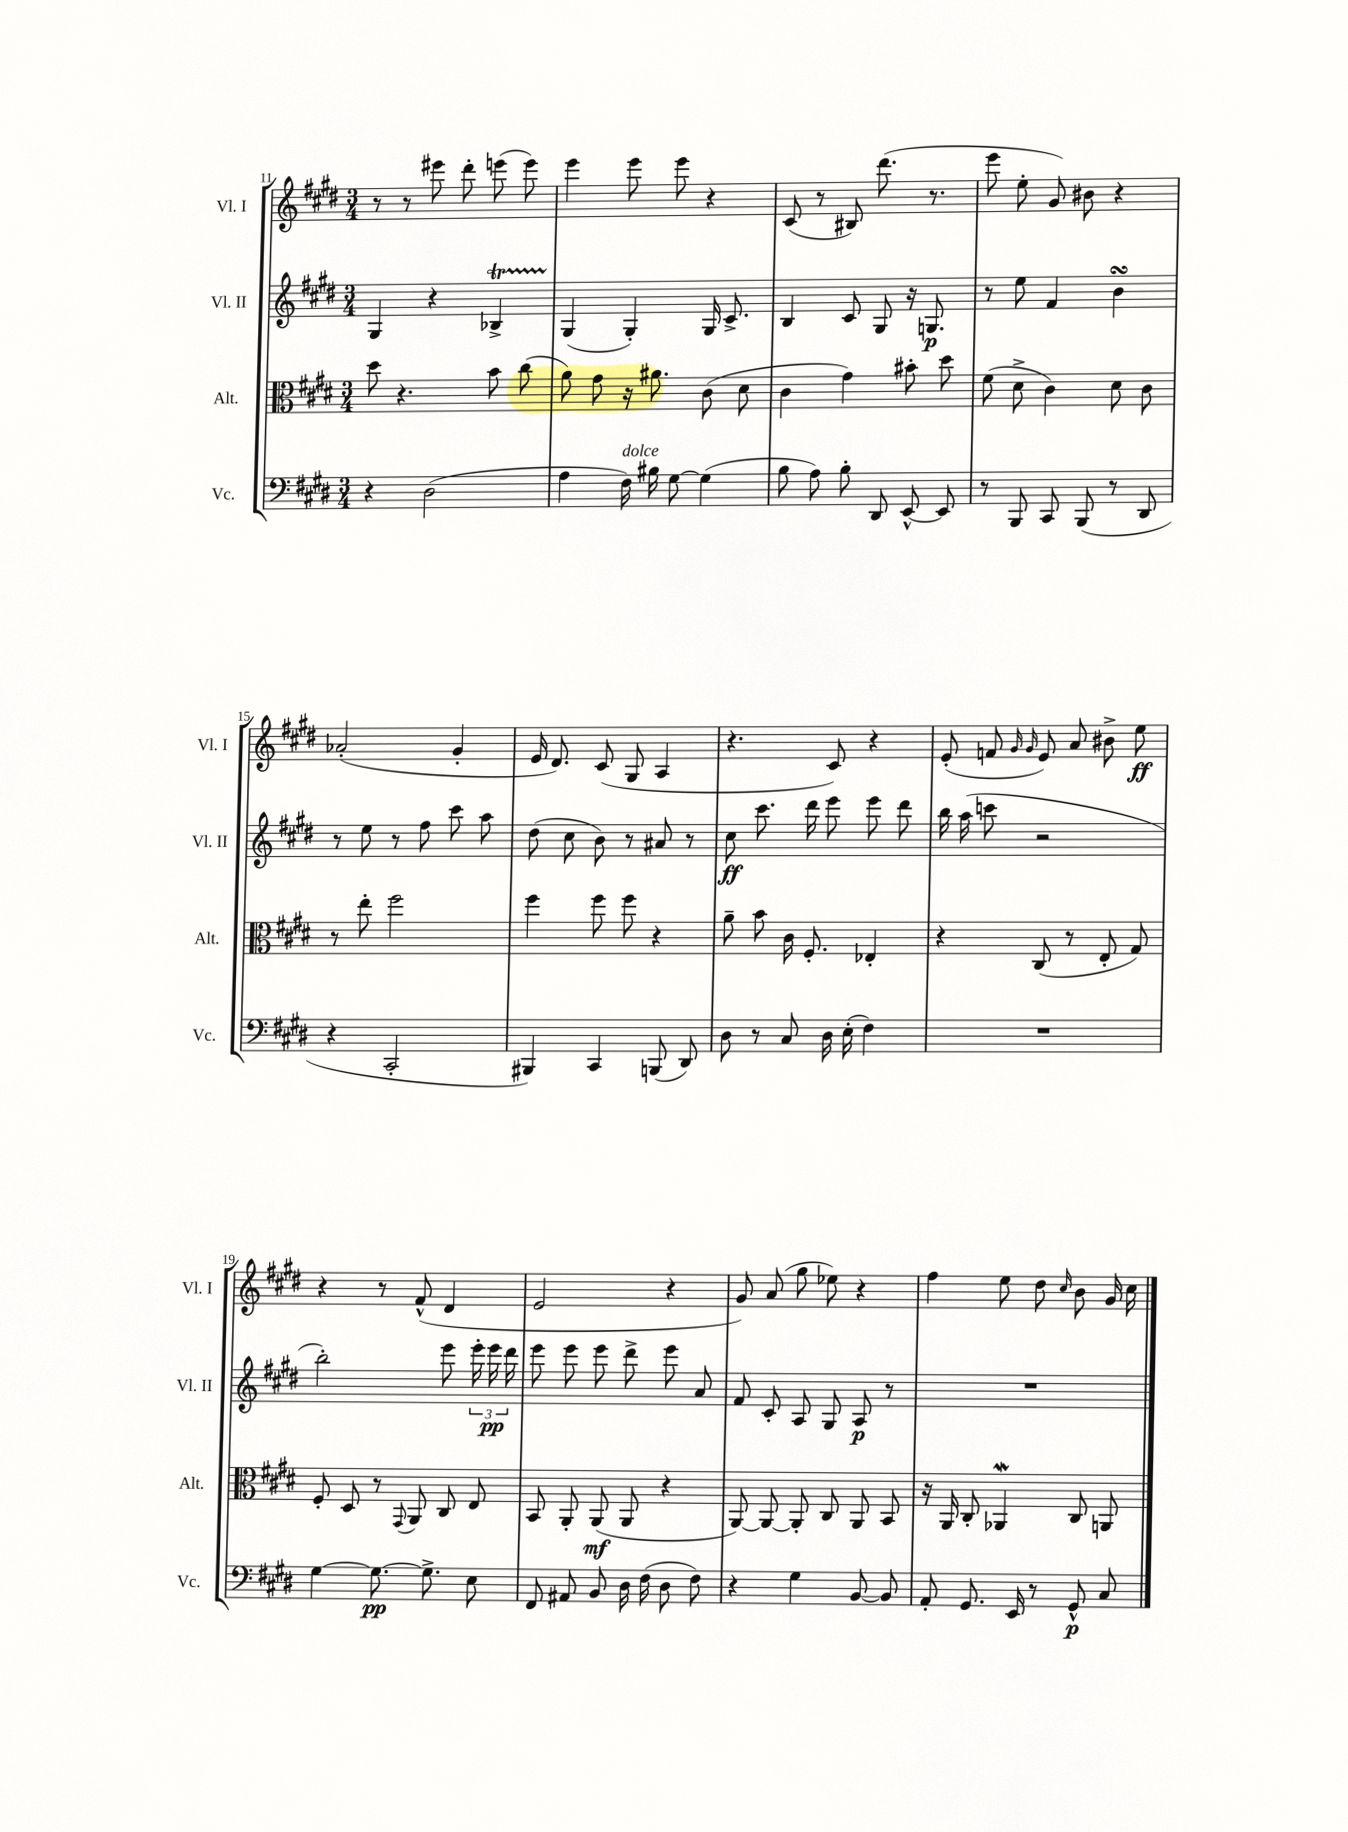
<<
\new StaffGroup <<
\new Staff = "s0" \with { instrumentName = "Vl. I" shortInstrumentName = "Vl. I" } {
    \clef treble \key e \major \numericTimeSignature \time 3/4
    \autoBeamOff r8 r8 eis'''8 dis'''8-. e'''8( e'''8) |
    e'''4 e'''8 e'''8 r4 |
    cis'8( r8 bis8) dis'''8.( r8. |
    e'''8 e''8-. gis'8) bis'8 r4 |
    aes'2-.( gis'4-. |
    e'16 dis'8.) cis'8( gis8 a4 |
    r4. cis'8) r4 |
    e'8-.( f'8 \grace { gis'16 gis'16 } e'8) a'8 bis'8-> e''8\ff |
    r4 r8 fis'8-^( dis'4 |
    e'2 r4 |
    gis'8) a'8( gis''8 ees''8) r4 |
    fis''4 e''8 dis''8 \grace { cis''16 } b'8 gis'16 cis''16 \bar "|." |
}
\new Staff = "s1" \with { instrumentName = "Vl. II" shortInstrumentName = "Vl. II" } {
    \clef treble \key e \major \numericTimeSignature \time 3/4
    \autoBeamOff gis4 r4 bes4->\startTrillSpan |
    gis4\stopTrillSpan( gis4-.) gis16 cis'8.-> |
    b4 cis'8 gis8 r16 g8.\p |
    r8 e''8 fis'4 b'4\turn |
    r8 e''8 r8 fis''8 cis'''8 a''8 |
    dis''8( cis''8 b'8) r8 ais'8 r8 |
    cis''8\ff cis'''8. dis'''16 e'''8 e'''8 dis'''8 |
    b''16 a''16( c'''8 r2 |
    b''2-.) e'''8 \tuplet 3/2 { e'''16-. e'''16\pp dis'''16 } |
    e'''8 e'''8 e'''8 dis'''8-> e'''8 a'8 |
    fis'8 cis'8-. a8 gis8 a8\p r8 |
    R2. \bar "|." |
}
\new Staff = "s2" \with { instrumentName = "Alt." shortInstrumentName = "Alt." } {
    \clef alto \key e \major \numericTimeSignature \time 3/4
    \autoBeamOff dis''8 r4. b'8 cis''8( |
    a'8) gis'8 r16 ais'8. cis'8( dis'8 |
    cis'4 gis'4) bis'8-. dis''8 |
    fis'8( dis'8-> cis'4) dis'8 cis'8 |
    r8 e''8-. fis''2 |
    fis''4 fis''8 fis''8 r4 |
    a'8-- b'8 cis'16 fis8.-. ees4-. |
    r4 cis8( r8 e8-. gis8) |
    fis8-. dis8 r8 \appoggiatura { gis,8 } a,8 cis8 e8 |
    b,8 a,8-. a,8\mf( a,8 r4 |
    a,8~) a,8~ a,8-. cis8 a,8 b,8 |
    r16 a,16 cis8-. aes,4\mordent cis8 a,8 \bar "|." |
}
\new Staff = "s3" \with { instrumentName = "Vc." shortInstrumentName = "Vc." } {
    \clef bass \key e \major \numericTimeSignature \time 3/4
    \autoBeamOff r4 dis2( |
    a4 fis16^\markup { \italic "dolce" }) bis16 gis8~ gis4( |
    b8 a8) b8-. dis,8 e,8~-^ e,8 |
    r8 b,,8 cis,8 b,,8( r8 dis,8 |
    r4 cis,2-. |
    bis,,4) cis,4 b,,8( dis,8) |
    dis8 r8 cis8 dis16 e16-.( fis4) |
    R2. |
    gis4~ gis8.~\pp gis8.-> e8 |
    fis,8 ais,8 b,8 dis16 fis16( dis8 fis8) |
    r4 gis4 b,8~ b,8 |
    a,8-. gis,8. e,16 r8 gis,8-^\p cis8 \bar "|." |
}
>>
>>
\layout { \context { \Score currentBarNumber = #11 } }
